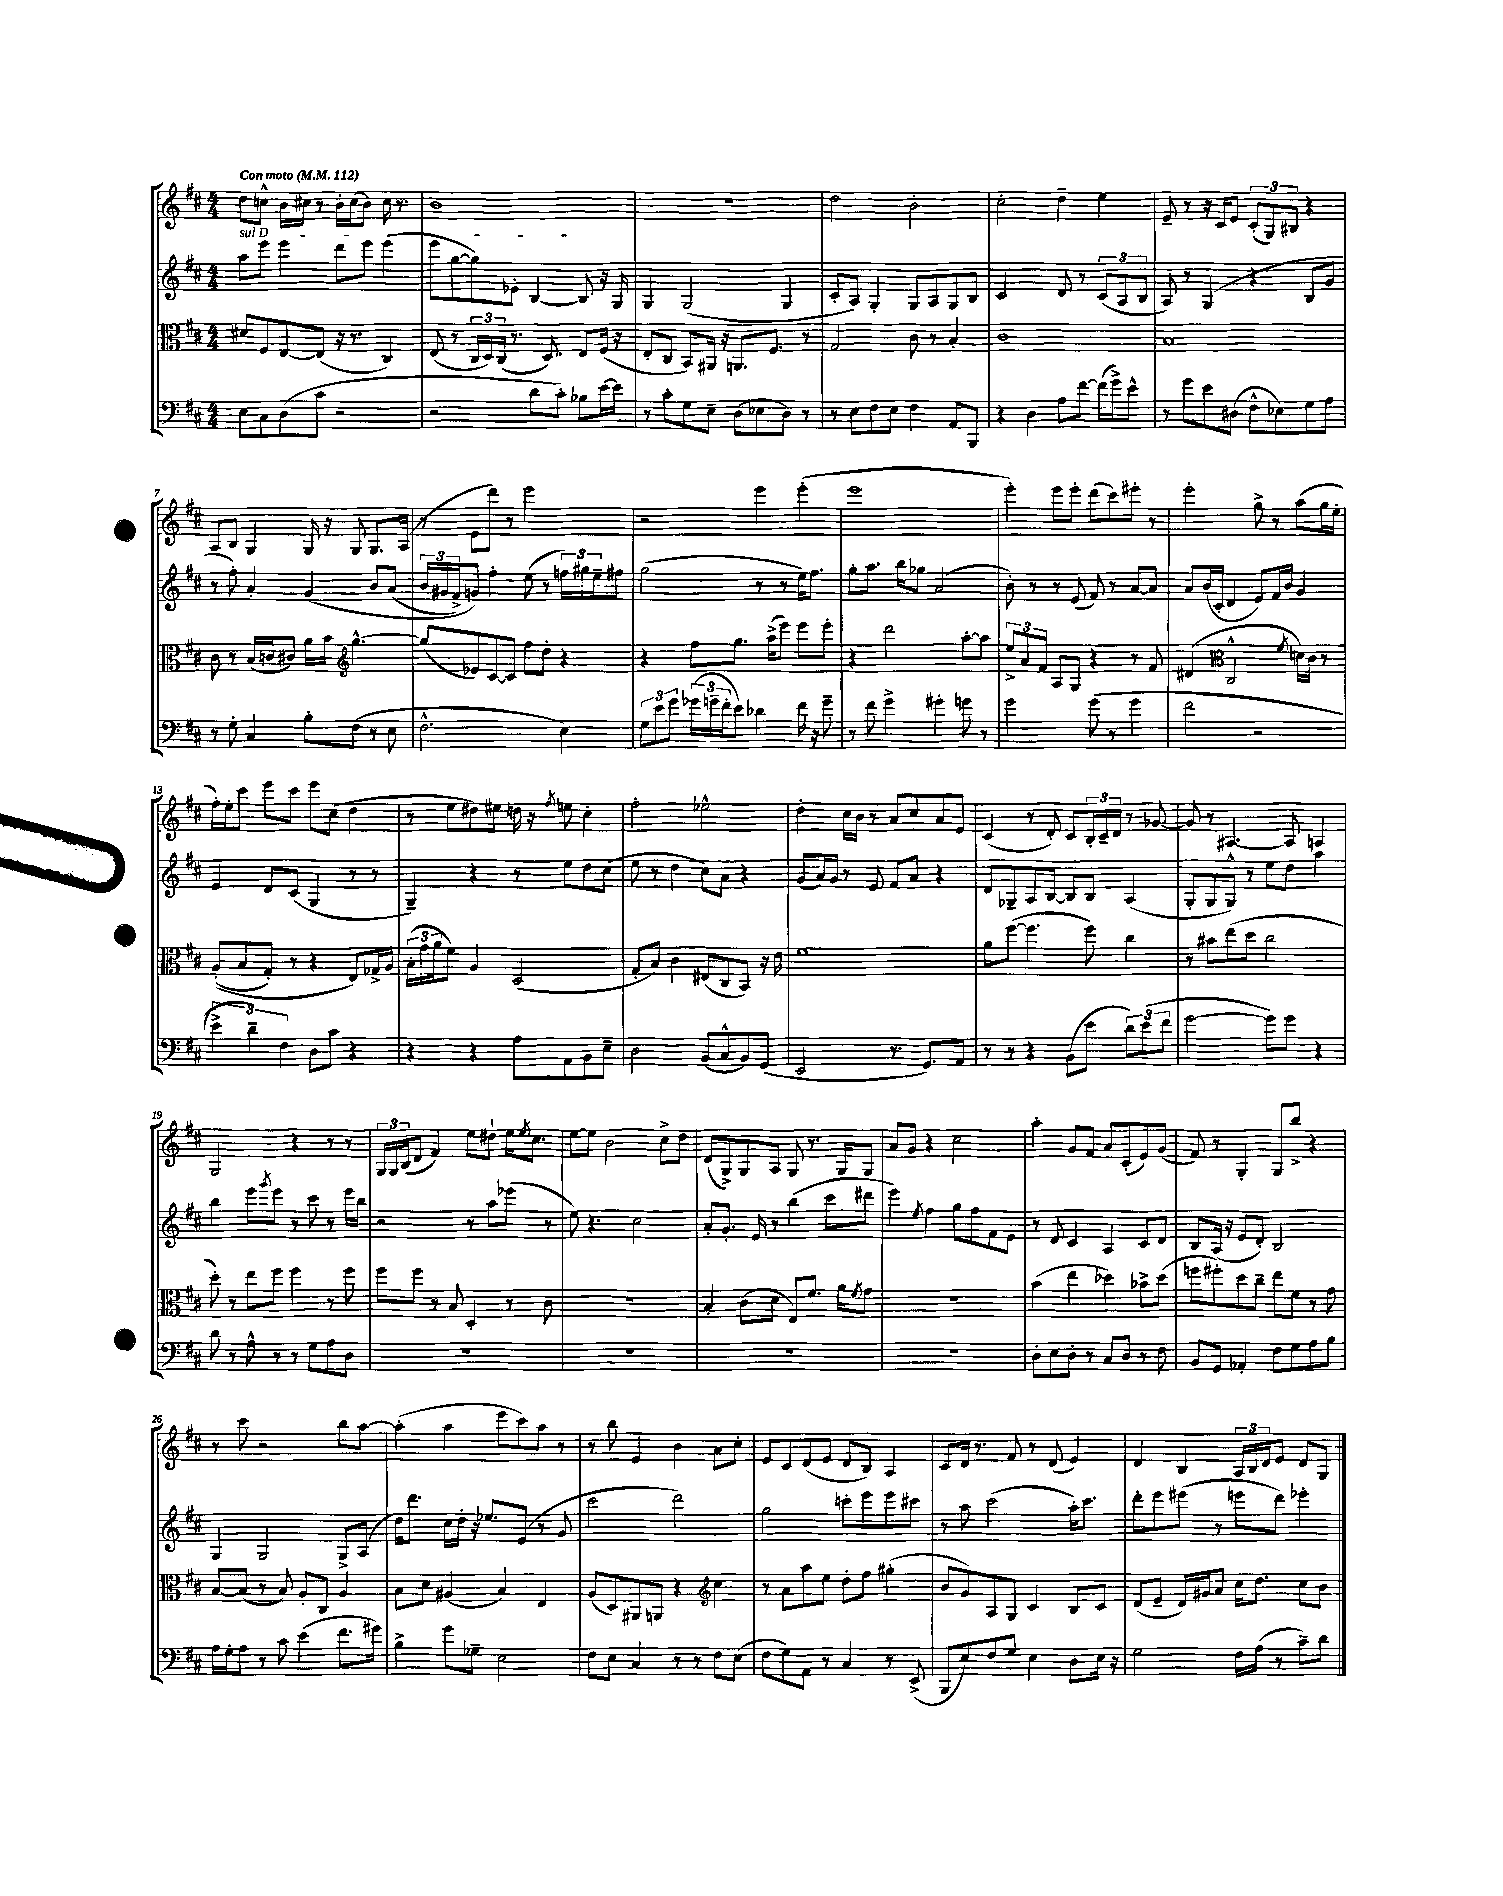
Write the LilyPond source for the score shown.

<<
\new StaffGroup <<
\new Staff = "s0" {
    \clef treble \key d \major \numericTimeSignature \time 4/4 \tempo "Con moto" 4 = 112
    d''8 c''8-^ b'16 cis''16 r8 b'16-. cis''16( b'8) cis''16 r8. |
    b'1 |
    R1 |
    d''2 b'2-. |
    cis''2-. d''4-- e''4 |
    e'8-- r8 r16 cis'16 e'8 \tuplet 3/2 { cis'8-.( g8) bis8 } r4 |
    a8 b8 g4 g16 r16 g8 g8. a16( |
    r8 e'8 d'''8) r8 e'''2 |
    r2 e'''4 e'''4-.( |
    e'''1 |
    e'''4-.) e'''8 e'''8-. d'''8( cis'''8) eis'''8-. r8 |
    e'''2-. g''8-> r8 a''8( g''16 e''16-. |
    fis''16-.) e''16-. cis'''8 e'''8 cis'''8 e'''8 cis''8( d''4 |
    r8 e''8 dis''8) eis''8 d''16 r16 \acciaccatura { fis''8 } e''8 cis''4-. |
    fis''2-. ees''2-^ |
    d''4-. cis''16 b'16 r8 a'8 cis''8 a'8 e'8 |
    cis'4( r8 d'8-.) cis'8 \tuplet 3/2 { b16-. cis'16-- d'16 } r8 ges'8~ |
    ges'8 r8 ais4.~ ais8 a4 |
    g2 r4 r8 r8 |
    \tuplet 3/2 { g16 g16 b16( } d'8 fis'4) e''8 dis''8-! e''16 \acciaccatura { e''8 } cis''8. |
    e''8~ e''8 b'2 cis''8-> d''8 |
    d'8( g8->) g8 a8 g8 r8. g16 g8 |
    a'8 g'8 r4 cis''2 |
    a''4-. g'8 fis'8 a'8 cis'8-.( e'8) g'8( |
    fis'8) r8 g4-. g8 b''8-> r4 |
    r8 cis'''8 r2 b''8 a''8~ |
    a''4-.( a''4 e'''8 cis'''8) a''8 r8 |
    r8 b''8 e'4 b'4 a'8 cis''8-. |
    e'8 cis'8 d'8( e'8 d'8 b8) a4 |
    cis'8 d'16 r8. fis'8 r8 d'8( e'4) |
    d'4 b4 \tuplet 3/2 { a16 b16 d'16 } e'8 d'8 g8 \bar "|." |
}
\new Staff = "s1" {
    \clef treble \key d \major \numericTimeSignature \time 4/4
    \once \override TextSpanner.bound-details.left.text = \markup { \italic "sul D" } a''8\startTextSpan e'''8 e'''4 d'''8 e'''8 e'''4( |
    e'''8 g''8~ g''8) ees'8-. b4~ b8\stopTextSpan r16 g16 |
    g4 g2( g4 |
    cis'8-. a8) g4-. g8 a8 g8 b8 |
    cis'2 d'8 r8 \tuplet 3/2 { cis'8( a8 b8 } |
    a8) r8 g4( r4 b8 g'8 |
    r8 fis''8-.) a'4-. g'4\( b'8 a'8( |
    \tuplet 3/2 { b'16 gis'16 fis'16->) } g'8\) fis''4-. e''8( r8 \tuplet 3/2 { f''16) gis''16 e''16-- } fis''8 |
    g''2( r8 r8 e''16) fis''8. |
    g''8-. a''8. b''16 ges''8 a'2( |
    b'8-.) r8 r8 e'8( fis'8) r8 a'8~ a'8 |
    a'8 b'16( cis'16-. d'4 e'8) fis'16 b'16 g'4 |
    e'4 d'8 cis'8( g4 r8 r8 |
    g4--) r4 r8 e''8 d''8 cis''8( |
    e''8 r8 d''4 cis''8) a'8 r4 |
    g'8( a'16) g'16 r8 e'8 fis'8 a'8 r4 |
    d'8 ges8-- a8 b8~ b8 b8 a4( |
    g8-. g8 g8-^) r8 e''8 d''8 a''4 |
    b''4 e'''8 \acciaccatura { g'''8 } e'''8 r8 cis'''8 r8 e'''16 b''16 |
    r2 r8 a''8 ees'''8( r8 |
    e''8) r4. cis''2 |
    a'8-. g'8.-. e'16 r8 b''4( cis'''8 dis'''8 |
    e'''4) \acciaccatura { e''8 } fis''4 g''8 fis''8 fis'8 e'8 |
    r8 d'8 cis'4 a4 cis'8 d'8 |
    b8 a16( r16 e'8 d'8-.) b2 |
    g4 g2 g8-> a8( |
    d''16) d'''8. cis''16 d''16-. r16 ees''8. e'8( r8 g'8 |
    cis'''2 d'''2) |
    g''2 c'''8-. e'''8 e'''8 cis'''8 |
    r8 a''8 cis'''2( a''16-.) cis'''8. |
    d'''8-. e'''8 eis'''8( r8 e'''8 d'''8) ees'''4-. \bar "|." |
}
\new Staff = "s2" {
    \clef alto \key d \major \numericTimeSignature \time 4/4
    dis'8 fis8 e8~ e8( r16 r8. cis4) |
    e8( r8 \tuplet 3/2 { cis16 d16) cis16( } r8. d8.) e8 fis16( r16 |
    e8-. cis8 b,8) ais,16 r16 a,8. fis8. r8 |
    g2 cis'8 r8 b4-. |
    cis'1 |
    b1 |
    cis'8 r8 b16( c'16 cis'8) a'16 b'16 \clef treble g''4.~-^ |
    g''8( ees'8) cis'8~ cis'8 fis''8 d''8-. r4 |
    r4 fis''8 g''8. a''16->( e'''8) e'''8 e'''8-. |
    r4 d'''2 a''8~-. a''8 |
    \tuplet 3/2 { e''8-> a'8 fis'8 } a8 g8 r4 r8 fis'8 |
    dis'4( \clef alto cis2-^ \acciaccatura { fis'8 } d'16) cis'16 r8 |
    a8-.(\( b8 g8-.) r8 r4 e8\) ges16-> a16 |
    \tuplet 3/2 { b16-.( g'16 a'16 } fis'8) a4 d2( |
    g8-. b8) cis'4 eis8( cis8 b,8) r16 e'16 |
    fis'1 |
    a'8 fis''8~( fis''4. fis''8) cis''4 |
    r8 bis'8 e''8( d''8 cis''2 |
    d''8-.) r8 e''8 fis''8 fis''4 r8 fis''8 |
    fis''8 fis''8 r8 b8 d4-. r8 cis'8 |
    R1 |
    b4-. cis'8( d'8 e8) fis'8. a'16 \acciaccatura { fis'8 } g'8 |
    R1 |
    b'4( e''4 des''4) bes'8-> des''8( |
    f''8 fis''8-.) d''8 cis''8-- e''8 fis'8 r8 g'8 |
    b8~ b8( r8 b8) a8-. cis8 a4 |
    b8 d'8 ais4( b4) e4 |
    a8( d8) ais,8 a,8 r4 \clef treble cis''4 |
    r8 a'8 a''8 e''8 d''8-. fis''8 gis''4-.( |
    b'8 g'8) a8 g8 cis'4 b8 cis'8 |
    d'8( e'8-- d'16) gis'16 a'8 cis''16 d''8. cis''8 b'8 \bar "|." |
}
\new Staff = "s3" {
    \clef bass \key d \major \numericTimeSignature \time 4/4
    e8 cis8 d8( cis'8 r2 |
    r2 d'8 cis'8-.) bes8 e'16~ e'16 |
    r8 cis'8-. g8 e8-- d8( ees8 d8) r8 |
    r8 e8 fis8 e8 fis4 a,8 b,,8 |
    r4 d4 a8 fis'8~ fis'16( g'16->) e'8-^ |
    r8 g'8 e'8 dis8( fis8-^ ees8) g8 a8 |
    r8 g8-. cis4 b8-. fis8( r8 e8 |
    fis2.-^ e4) |
    \tuplet 3/2 { g8 e'8 g'8 } \tuplet 3/2 { ges'16( g'16-- fis'16-. } e'8) des'4 fis'16 r16 g'8-- |
    r8 fis'8 g'4-> gis'4-. g'8 r8 |
    g'2 g'8(\( r8 g'4 |
    fis'2 r2 |
    \tuplet 3/2 { e'4->) d'4--\) fis4 } d8 cis'8 r4 |
    r4 r4 a8 a,8 b,8 e8-- |
    d2 b,8( cis8-^ b,8) g,8( |
    e,2 r8. g,8.) a,8 |
    r8 r8 r4 b,8( e'8 \tuplet 3/2 { d'8) e'8( fis'8 } |
    g'2~ g'8) g'8 r4 |
    d'8 r8 a8-^ r8 r8 g8 a8 d8 |
    R1 |
    R1 |
    R1 |
    R1 |
    d8-. e8 d8-. r8 cis8 d8 r8 fis8 |
    b,8 g,8 aes,4-. fis8 g8 a8 b8 |
    a16 g16-. a8 r8 cis'8 e'4( fis'8. gis'16) |
    b4-> g'8 ges8-- e2 |
    fis8 e8 cis4 r8 r8 fis8 e8( |
    fis8 g8) a,8 r8 cis4 r8 e,8->( |
    b,,8 e8) fis8 g8 e4 d8 e16 r16 |
    g2 fis16 a16( r8 cis'8--) d'8 \bar "|." |
}
>>
>>
